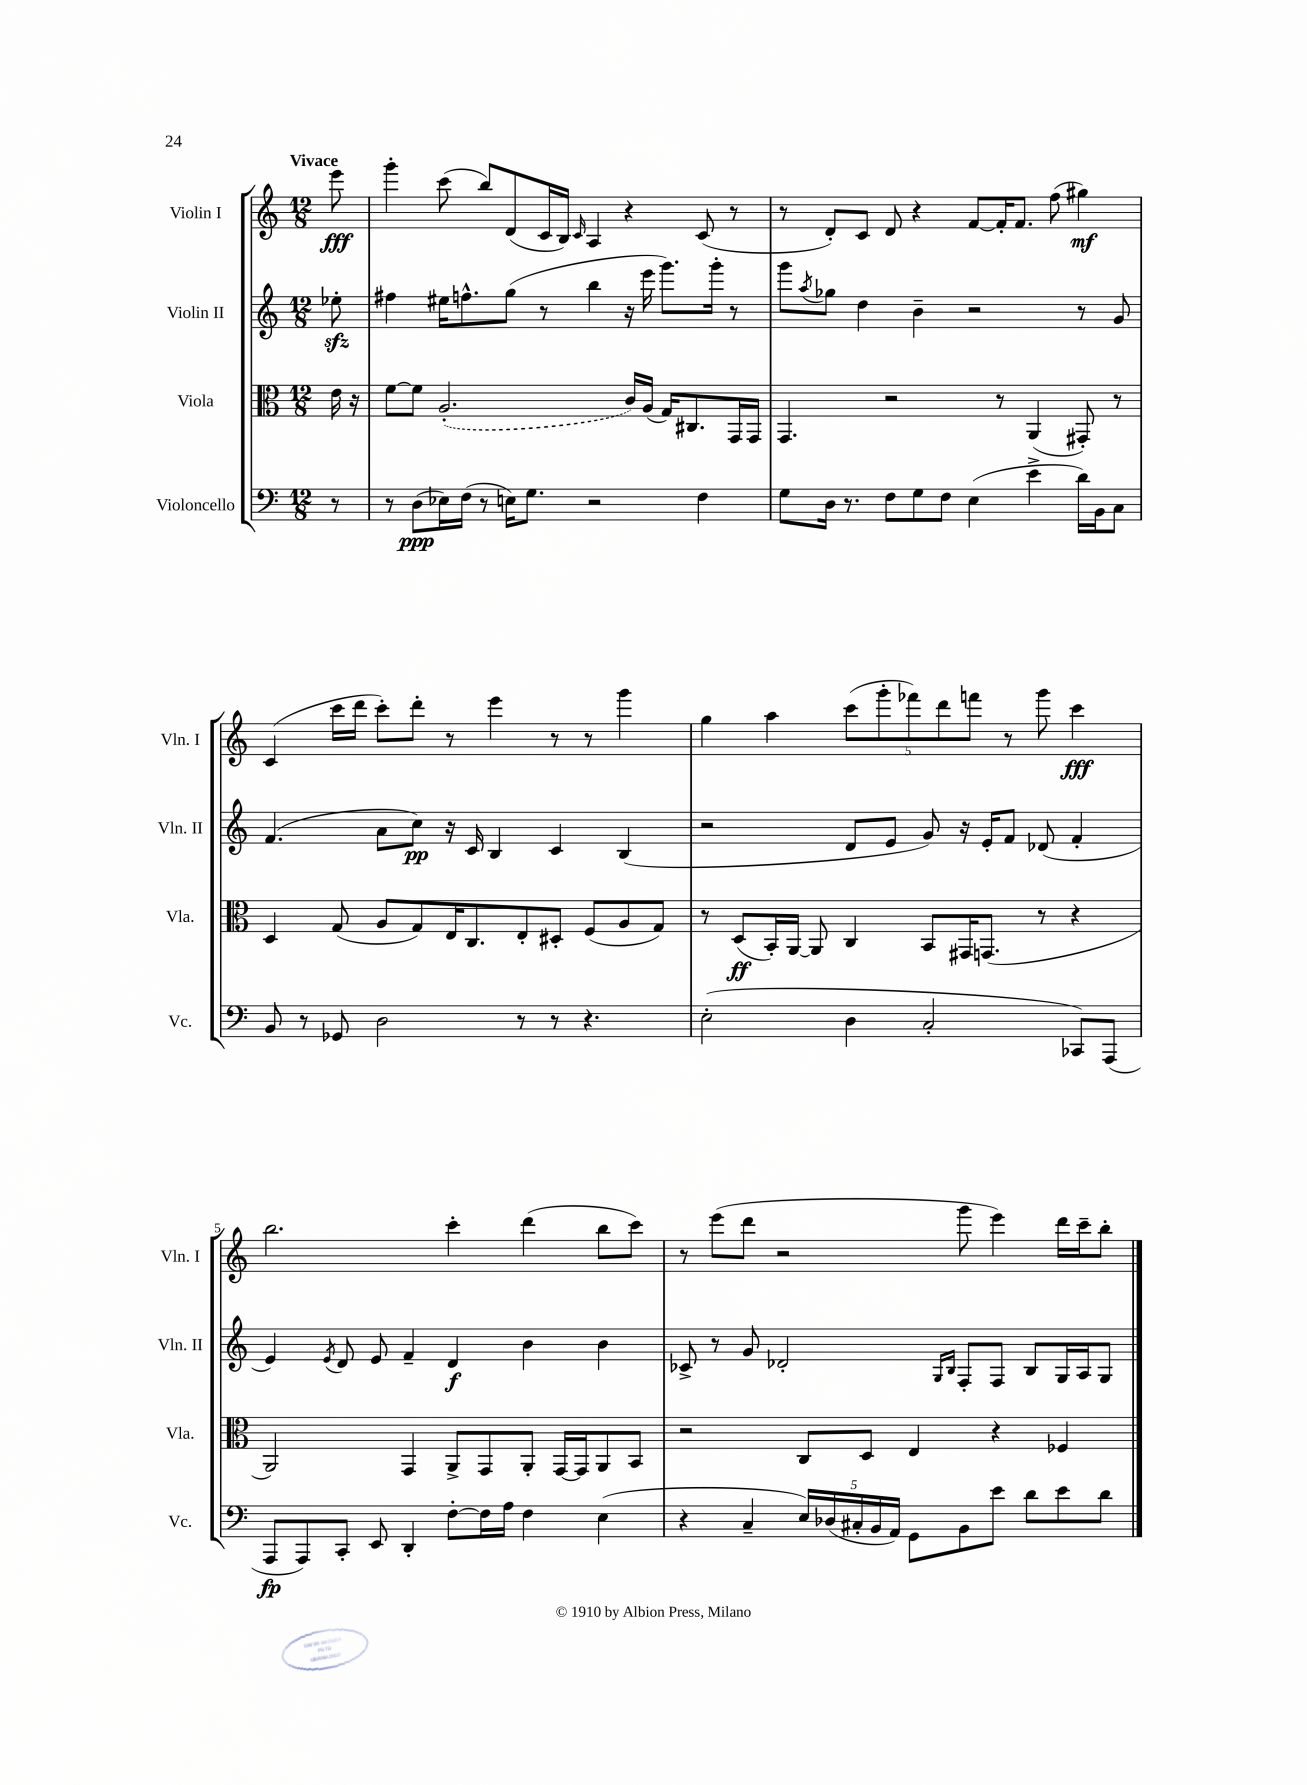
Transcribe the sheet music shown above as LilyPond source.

<<
\new StaffGroup <<
\new Staff = "s0" \with { instrumentName = "Violin I" shortInstrumentName = "Vln. I" } {
    \clef treble \key c \major \numericTimeSignature \time 12/8 \partial 8 \tempo "Vivace"
    e'''8\fff |
    g'''4-. c'''8( b''8) d'8( c'16 b16) \grace { c'16 } a4 r4 c'8( r8 |
    r8 d'8-.) c'8 d'8 r4 f'8~ f'16-. f'8. f''8( gis''4\mf) |
    c'4( c'''16 d'''16 c'''8-.) d'''8-. r8 e'''4 r8 r8 g'''4 |
    g''4 a''4 \tuplet 5/4 { c'''8( g'''8-. fes'''8) d'''8 f'''8 } r8 g'''8 c'''4\fff |
    b''2. c'''4-. d'''4( b''8 c'''8) |
    r8 e'''8( d'''8 r2 g'''8 e'''4) d'''16 c'''16-- b''8-. \bar "|." |
}
\new Staff = "s1" \with { instrumentName = "Violin II" shortInstrumentName = "Vln. II" } {
    \clef treble \key c \major \numericTimeSignature \time 12/8 \partial 8
    ees''8-.\sfz |
    fis''4 eis''16 f''8.-^ g''8( r8 b''4 r16 e'''16 g'''8.) g'''16-. r8 |
    g'''8 \acciaccatura { a''8 } ges''8 d''4 b'4-- r2 r8 g'8 |
    f'4.( a'8 c''8\pp) r16 c'16 b4 c'4 b4( |
    r2 d'8 e'8 g'8) r16 e'16-. f'8 des'8( f'4-. |
    e'4) \acciaccatura { e'8 } d'8 e'8 f'4-- d'4\f b'4 b'4 |
    ces'8-> r8 g'8 des'2-. \grace { g16 b16 } f8-. f8 b8 g16 a16 g8 \bar "|." |
}
\new Staff = "s2" \with { instrumentName = "Viola" shortInstrumentName = "Vla." } {
    \clef alto \key c \major \numericTimeSignature \time 12/8 \partial 8
    e'16 r16 |
    f'8~ f'8 \once \slurDashed a2.-.( c'16) a16( g16) cis8. g,16 g,16 |
    g,4. r2 r8 a,4( gis,8-.) r8 |
    d4 g8( a8 g8) e16 c8. e8-. dis8-. f8( a8 g8) |
    r8 d8\ff( b,16-.) a,16~ a,8 c4 b,8 gis,16 g,8.( r8 r4 |
    a,2) g,4 a,8-> g,8 a,8-. g,16~ g,16 a,8 b,8 |
    r2 c8 d8 e4 r4 fes4 \bar "|." |
}
\new Staff = "s3" \with { instrumentName = "Violoncello" shortInstrumentName = "Vc." } {
    \clef bass \key c \major \numericTimeSignature \time 12/8 \partial 8
    r8 |
    r8 d8\ppp( ees16) f16( r8 e16) g8. r2 f4 |
    g8 d16 r8. f8 g8 f8 e4( e'4-> d'16) b,16 c8 |
    b,8 r8 ges,8 d2 r8 r8 r4. |
    e2-.( d4 c2-. ces,8) a,,8( |
    a,,8\fp a,,8) c,8-. e,8 d,4-. f8~-. f16 a16 f4 e4( |
    r4 c4-- \tuplet 5/4 { e16) des16( cis16-. b,16 a,16) } g,8 b,8 e'8 d'8 e'8 d'8 \bar "|." |
}
>>
>>
\layout { \context { \Score \override BarNumber.break-visibility = ##(#f #t #t) barNumberVisibility = #(every-nth-bar-number-visible 5) } }
